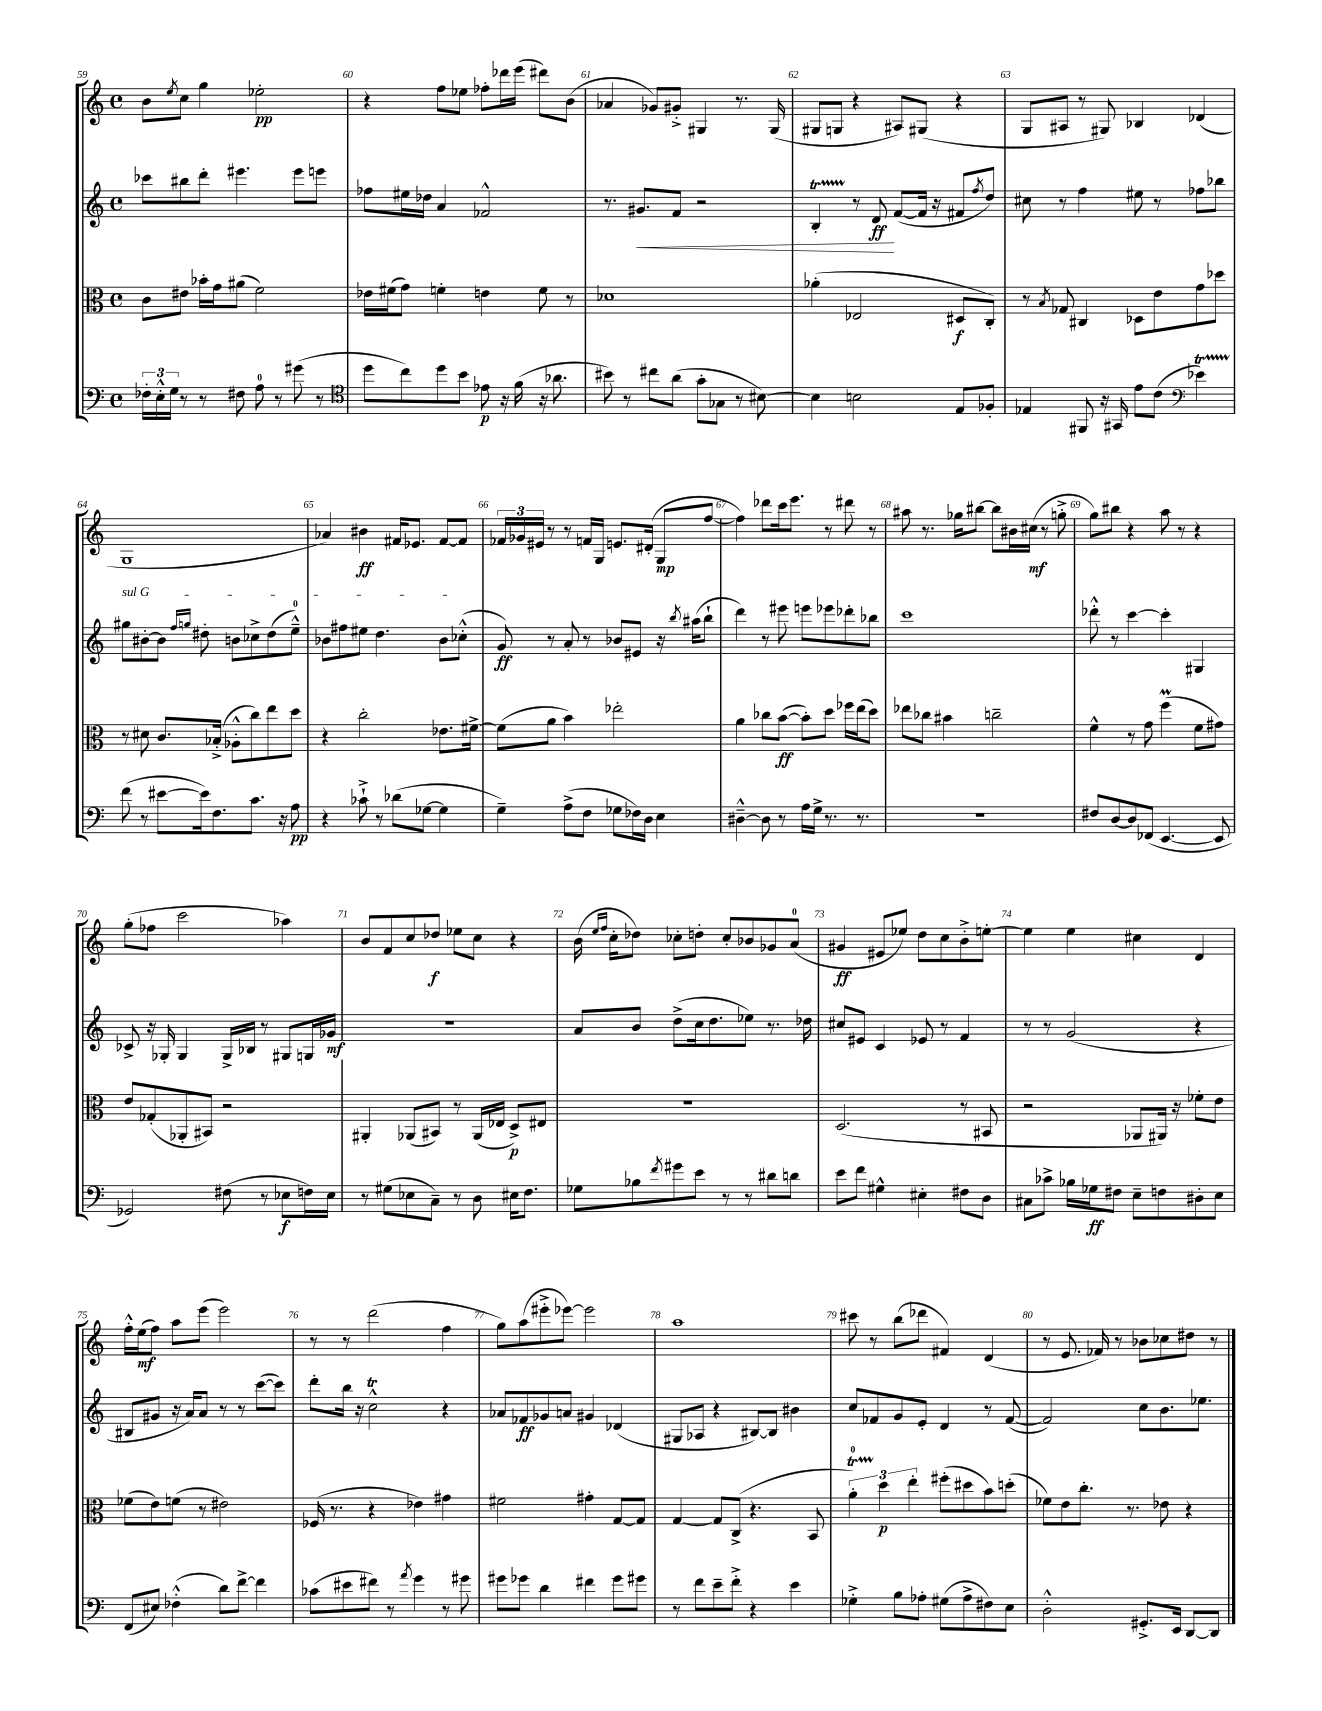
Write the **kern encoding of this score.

**kern	**kern	**kern	**kern
*staff4	*staff3	*staff2	*staff1
*clefF4	*clefC3	*clefG2	*clefG2
*k[]	*k[]	*k[]	*k[]
*M4/4	*M4/4	*M4/4	*M4/4
*met(c)	*met(c)	*met(c)	*met(c)
24F-'	8c	8ccc-	8b
24E'^^	.	.	.
24G	.	.	.
.	.	.	8qee
8r	8e#	8bb#	8cc
8r	16b-'	8ddd'	4gg
.	16g	.	.
8F#	(8a#	4.eee#	.
8A	2f)	.	2ee-'
8r	.	.	.
(8g#	.	8eee#	.
8r	.	8eee	.
=	=	=	=
*clefC4	*	*	*
8dd	16e-	8ff-	4r
.	(16f#	.	.
8cc)	8g)	16ee#	.
.	.	16dd-	.
8dd	4f'	4a	8ff
8b	.	.	8ee-
8e-	4e	2f-^^	8ff-'
16r	.	.	16ddd-
(16f	.	.	(16eee
16r	8f	.	8ddd#)
8.a-	.	.	.
.	8r	.	(8b
=	=	=	=
8b#)	1d-	8.r	4a-
8r	.	.	.
.	.	8.g#	.
8cc#	.	.	8g-)
(8a	.	8f	8g#'^
8g'	.	2r	4G#
8G-	.	.	.
8r	.	.	8.r
[8B#)	.	.	.
.	.	.	(16G#
=	=	=	=
4B#]	(4a-'	4B'	8G#
.	.	.	8G
2B	2E-	8r	4r
.	.	8d	.
.	.	([8f	8A#)
.	.	16f]	(8G#
.	.	16r	.
8E	8D#	8f#	4r
.	.	8qff	.
8F-'	8C')	8dd)	.
=	=	=	=
4E-	8r	8cc#	8G
.	8qB	.	.
.	8G-	8r	8A#
8FF#	4C#	4ff	8r
16r	.	.	8G#)
16GG#	.	.	.
8e	8D-	8ee#	4B-
(8c	8e	8r	.
*clefF4	*	*	*
4e-)	8g	8ff-	(4d-
.	8dd-	8bb-	.
=	=	=	=
(8f	8r	8gg#	1G
8r	8d#	[8b#'	.
[8e#	8.c	8b#]	.
.	.	16qqff	.
.	.	16qqgg	.
16e#])	.	8dd#'	.
8.F	(16B-'^	.	.
.	8A-'^^	8b	.
8.c	8cc)	8cc-^	.
.	8ee	(8dd#	.
16r	.	.	.
8A	8dd	8ee~^^)	.
=	=	=	=
4r	4r	8b-	4a-)
.	.	8ff#	.
8c-`^	2cc'	8ee#	4b#
8r	.	4.dd	.
(8d-	.	.	16f#
.	.	.	8.e-
[8G-	.	.	.
4G-]	8.e-	8b-	[8f#
.	.	(8cc-'^^	8f#]
.	[16f#^	.	.
=	=	=	=
4G~)	(8f#]	8g)	24f-
.	.	.	24g-
.	.	.	24e#
.	8a	8r	8r
(8A^	4b)	8a'	8r
8F	.	8r	16f
.	.	.	16G
8G-	2ee-'	8b-	8.e
16F-)	.	8e#	.
16D	.	.	(16d#'
4E	.	16r	8G
.	.	8qbb	.
.	.	(16aa#	.
.	.	8bb`	[8ff
=	=	=	=
[4D#~^^	4a	4ddd)	4ff])
8D#]	8cc-	8r	8ddd-
8r	([8b	8eee#	16ccc
.	.	.	8.eee
16A	8b'])	8eee	.
16G^	.	.	.
8.r	8dd	8eee-	8r
.	16ff-	8ddd-'	8ddd#
8.r	(16ee	.	.
.	8dd)	8bb-	8r
=	=	=	=
1r	8ee-	1ccc	8aa#
.	8cc-	.	8.r
.	4b#	.	.
.	.	.	16gg-
.	.	.	[8bb#
.	2cc~	.	8bb#]
.	.	.	16b#
.	.	.	(16cc#
.	.	.	8r
.	.	.	8gg'^
=	=	=	=
8F#	4f^^	8ddd-'^^	8gg)
[8D	.	8r	8bb#
8D]	8r	[4ccc	4r
(8FF-	8g	.	.
[4.EE	(4ff	4ccc']	8aa
.	.	.	8r
.	8f	4G#	4r
8EE]	8g#)	.	.
=	=	=	=
2GG-)	8e	8c-^	(8gg'
.	(8G-'	16r	8ff-
.	.	16G-'	.
.	8AA-'	4G-	2ccc
.	8BB#)	.	.
(8F#	2r	16G-^	.
.	.	16B-	.
8r	.	8r	.
8E-	.	8G#	4aa-)
16F)	.	16G	.
16E-	.	16g-	.
=	=	=	=
8r	4AA#'	1r	8b
(8G#	.	.	8f
8E-	(8AA-	.	8cc
8C~)	8BB#)	.	8dd-
8r	8r	.	8ee-
8D	(16AA-	.	8cc
.	16E-	.	.
16E#	8D^)	.	4r
8.F	.	.	.
.	8E#	.	.
=	=	=	=
8G-	1r	8a	(16b
.	.	.	16qqee
.	.	.	16qqff
.	.	.	16cc'
8B-	.	8b	8dd-)
8qf	.	.	.
8g#	.	(8dd^	8cc-'
8e	.	16cc	8dd'
.	.	8.dd	.
8r	.	.	8cc-'
8r	.	8ee-)	8b-
8d#	.	8.r	8g-
8d	.	.	(8a
.	.	16dd-	.
=	=	=	=
8e	(2.D	8cc#	4g#
8f	.	8e#	.
4G#^^	.	4c	8e#
.	.	.	8ee-)
4E#'	.	8e-	8dd
.	.	8r	8cc
8F#	8r	4f	8b'^
8D	8BB#	.	[8ee'
=	=	=	=
8C#	2r	8r	4ee]
8c-^	.	8r	.
16B-	.	(2g	4ee
16G-	.	.	.
8F#	.	.	.
8E~	8AA-	.	4cc#
8F	16AA#)	.	.
.	16r	.	.
8D#'	8f-'	4r	4d
8E	8e	.	.
=	=	=	=
(8FF	(8f-	8B#	16ff'^^
.	.	.	(16ee
8E#)	8e)	8g#	8ff)
(4F-'^^	(8f	16r	8aa
.	.	16a)	.
.	8r	8a	(8eee
8d)	2e#)	8r	2eee)
[8f^	.	8r	.
4f]	.	([8ccc	.
.	.	8ccc])	.
=	=	=	=
(8c-	(16F-	8ddd'	8r
.	8.r	.	.
8e#	.	16bb	8r
.	.	16r	.
8f#)	4r	2cc^^	(2ddd
8r	.	.	.
8qa	.	.	.
4g	4e-)	.	.
8r	4g#	4r	4ff
8g#	.	.	.
=	=	=	=
8g#	2f#	8a-	8gg)
8g-	.	8f-	(8aa
4d	.	8g-	8eee#'^
.	.	8a	[8eee-)
4f#	4g#'	4g#	2eee-]
8g-	[8G	(4d-	.
8g#	8G]	.	.
=	=	=	=
8r	[4G	8G#	1aa
8f	.	8A-	.
8e~	8G]	4r	.
8f'^	(8C^	.	.
4r	4.r	[8B#)	.
.	.	8B#]	.
4e	.	4b#	.
.	8BB	.	.
=	=	=	=
4G-'^	6a')	8cc	8ccc#
.	.	8f-	8r
.	6dd	.	.
8B	.	8g	(8bb
.	6ee'	.	.
8A-'	.	8e'	8ddd-
(8G#	(8ff#'	4d	4f#)
8A-^	8dd#	.	.
8F#)	8b)	8r	(4d
8E	(8dd'	([8f-	.
=	=	=	=
2D'^^	8f-)	2f-])	8r
.	8e	.	8.e
.	8.cc'	.	.
.	.	.	16f-)
.	.	.	8r
.	8.r	.	.
8.GG#'^	.	8cc	8b-
.	8e-	8.b	8cc-
16EE	.	.	.
[8DD	4r	.	8dd#
.	.	8.ee-	.
8DD]	.	.	8r
==	==	==	==
*-	*-	*-	*-
